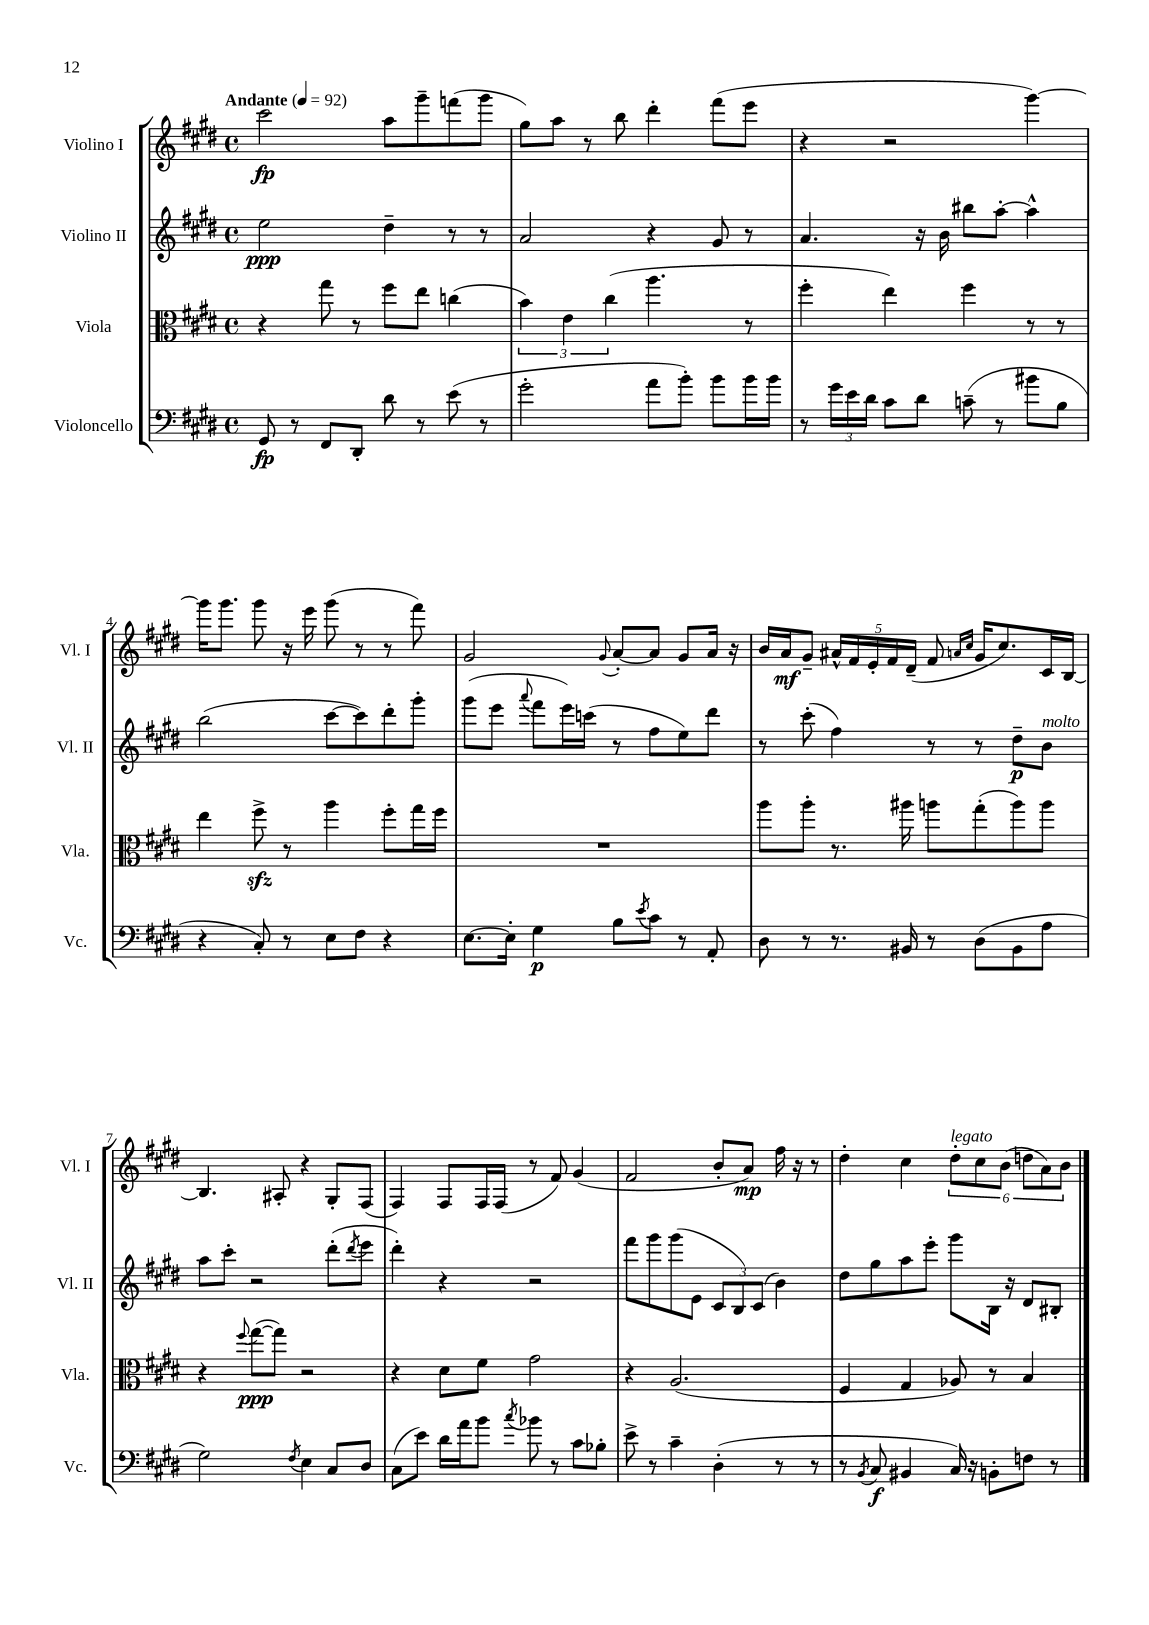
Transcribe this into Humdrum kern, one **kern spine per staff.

**kern	**dynam	**kern	**dynam	**kern	**dynam	**kern	**dynam
*part4	*part4	*part3	*part3	*part2	*part2	*part1	*part1
*staff4	*staff4	*staff3	*staff3	*staff2	*staff2	*staff1	*staff1
*I"Violoncello	*	*I"Viola	*	*I"Violino II	*	*I"Violino I	*
*I'Vc.	*	*I'Vla.	*	*I'Vl. II	*	*I'Vl. I	*
*clefF4	*	*clefC3	*	*clefG2	*	*clefG2	*
*k[f#c#g#d#]	*	*k[f#c#g#d#]	*	*k[f#c#g#d#]	*	*k[f#c#g#d#]	*
*M4/4	*	*M4/4	*	*M4/4	*	*M4/4	*
*met(c)	*	*met(c)	*	*met(c)	*	*met(c)	*
*MM92	*	*MM92	*	*MM92	*	*MM92	*
=1	=1	=1	=1	=1	=1	=1	=1
!	!	!	!	!	!	!LO:TX:a:B:t=Andante	!
8GG#/	fp	4r	.	2ee\	ppp	2ccc#\	fp
8r	.	.	.	.	.	.	.
8FF#/L	.	8gg#\	.	.	.	.	.
8DD#'/J	.	8r	.	.	.	.	.
8d#\	.	8ff#\L	.	4dd#~\	.	8aa\L	.
8r	.	8ee\J	.	.	.	8ggg#~\	.
(8e\	.	(4ccn\	.	8r	.	(8fffn\	.
8r	.	.	.	8r	.	8ggg#\J	.
=2	=2	=2	=2	=2	=2	=2	=2
2g#'\	.	6b\)	.	2a/	.	8gg#\L)	.
.	.	.	.	.	.	8aa\J	.
.	.	6e\	.	.	.	.	.
.	.	.	.	.	.	8r	.
.	.	(6cc#\	.	.	.	.	.
.	.	.	.	.	.	8bb\	.
8a\L	.	4.aa\	.	4r	.	4ddd#'\	.
8b'\J)	.	.	.	.	.	.	.
8b\L	.	.	.	8g#/	.	(8fff#\L	.
16b\L	.	8r	.	8r	.	8eee\J	.
16b\JJ	.	.	.	.	.	.	.
=3	=3	=3	=3	=3	=3	=3	=3
8r	.	4ff#'\	.	4.a/	.	4r	.
24g#\LL	.	.	.	.	.	.	.
24e\	.	.	.	.	.	.	.
24d#\JJ	.	.	.	.	.	.	.
8c#\L	.	4ee\)	.	.	.	2r	.
8d#\J	.	.	.	16r	.	.	.
.	.	.	.	16b\	.	.	.
(8cn~\	.	4ff#\	.	8bb#X\L	.	.	.
8r	.	.	.	[8aa'\J	.	.	.
8b#X\L	.	8r	.	4aa^^\]	.	[4ggg#\)	.
8B\J	.	8r	.	.	.	.	.
!!LO:LB:g=z
=4	=4	=4	=4	=4	=4	=4	=4
4r	.	4ee\	.	(2bb\	.	16ggg#\KL]	.
.	.	.	.	.	.	8.ggg#\J	.
8C#'/)	.	8ff#zz^\	.	.	.	8ggg#\	.
8r	.	8r	.	.	.	16r	.
.	.	.	.	.	.	16eee\	.
8E\L	.	4aa\	.	[8ccc#\L	.	(8ggg#\	.
8F#\J	.	.	.	8ccc#\])	.	8r	.
4r	.	8ff#'\L	.	8ddd#'\	.	8r	.
.	.	16gg#\L	.	8ggg#'\J	.	8fff#\)	.
.	.	16ff#\JJ	.	.	.	.	.
=5	=5	=5	=5	=5	=5	=5	=5
[8.E\L	.	1r	.	(8ggg#\L	.	2g#/	.
.	.	.	.	8eee\J	.	.	.
16E'\Jk]	.	.	.	.	.	.	.
.	.	.	.	8qqaaa/	.	.	.
4G#\	p	.	.	8fff#\L	.	.	.
.	.	.	.	16eee\L)	.	.	.
.	.	.	.	(16cccn\JJ	.	.	.
.	.	.	.	.	.	8qqg#/	.
8B\L	.	.	.	8r	.	[8a'/L	.
8qe/	.	.	.	.	.	.	.
8c#\J	.	.	.	8ff#\L	.	8a/J]	.
8r	.	.	.	8ee\)	.	8g#/L	.
8AA'/	.	.	.	8ddd#\J	.	16a/Jk	.
.	.	.	.	.	.	16r	.
=6	=6	=6	=6	=6	=6	=6	=6
8D#\	.	8aa\L	.	8r	.	16b/LL	.
.	.	.	.	.	.	16a/J	mf
8r	.	8aa'\J	.	(8ccc#'\	.	8g#~/J	.
8.r	.	8.r	.	4ff#\)	.	20a#X^^/LL	.
.	.	.	.	.	.	20f#/	.
.	.	.	.	.	.	20e'/	.
.	.	.	.	.	.	20f#/	.
16BB#X/	.	16aa#X\	.	.	.	.	.
.	.	.	.	.	.	(20d#~/JJ	.
8r	.	8aan\L	.	8r	.	8f#/	.
.	.	.	.	.	.	16qqan/LL	.
.	.	.	.	.	.	16qqcc#/JJ	.
(8D#\L	.	(8gg#'\	.	8r	.	16g#/KL	.
.	.	.	.	.	.	8.cc#/)	.
8BB#\	.	8aa\)	.	8dd#~\L	p	.	.
!	!	!	!	!LO:TX:a:i:t=molto	!	!	!
8A\J	.	8aa\J	.	8b\J	.	16c#/L	.
.	.	.	.	.	.	[16B/JJ	.
!!LO:LB:g=z
=7	=7	=7	=7	=7	=7	=7	=7
2G#\)	.	4r	.	8aa\L	.	4.B/]	.
.	.	.	.	8ccc#'\J	.	.	.
.	.	8qqff#/	.	.	.	.	.
.	.	([8gg#\L	ppp	2r	.	.	.
.	.	8gg#\J])	.	.	.	8A#X'/	.
8qF#/	.	.	.	.	.	.	.
4E\	.	2r	.	.	.	4r	.
8C#/L	.	.	.	(8ddd#'\L	.	8G#'/L	.
.	.	.	.	8qddd#/	.	.	.
8D#/J	.	.	.	8eee\J	.	(8F#/J	.
=8	=8	=8	=8	=8	=8	=8	=8
(8C#\L	.	4r	.	4ddd#'\)	.	4F#/)	.
8e\J)	.	.	.	.	.	.	.
16d#\LL	.	8d#\L	.	4r	.	8F#/L	.
16a\J	.	.	.	.	.	.	.
8b\J	.	8f#\J	.	.	.	16F#/L	.
.	.	.	.	.	.	(16F#/JJ	.
8qcc#/	.	.	.	.	.	.	.
8b-X\	.	2g#\	.	2r	.	8r	.
8r	.	.	.	.	.	8f#/)	.
8c#\L	.	.	.	.	.	(4g#/	.
8B-X'\J	.	.	.	.	.	.	.
=9	=9	=9	=9	=9	=9	=9	=9
8e^\	.	4r	.	8fff#\L	.	2f#/	.
8r	.	.	.	8ggg#\	.	.	.
4c#~\	.	(2.A/	.	(8ggg#\	.	.	.
.	.	.	.	8e\J	.	.	.
(4D#'\	.	.	.	12c#/L	.	8b'/L	.
.	.	.	.	12B/)	.	.	.
.	.	.	.	.	.	8a/J)	mp
.	.	.	.	(12c#/J	.	.	.
8r	.	.	.	4b\)	.	16ff#\	.
.	.	.	.	.	.	16r	.
8r	.	.	.	.	.	8r	.
=10	=10	=10	=10	=10	=10	=10	=10
8r	.	4F#/	.	8dd#\L	.	4dd#'\	.
8qBB/	.	.	.	.	.	.	.
8C#/	f	.	.	8gg#\	.	.	.
4BB#X/	.	4G#/	.	8aa\	.	4cc#\	.
.	.	.	.	8eee'\J	.	.	.
!	!	!	!	!	!	!LO:TX:a:i:t=legato	!
16C#/)	.	8A-X/)	.	8ggg#\L	.	12dd#'\L	.
16r	.	.	.	.	.	.	.
.	.	.	.	.	.	12cc#\	.
8BBn'\L	.	8r	.	16B\Jk	.	.	.
.	.	.	.	.	.	(12b\J	.
.	.	.	.	16r	.	.	.
8Fn\J	.	4B/	.	8d#/L	.	12ddn\L	.
.	.	.	.	.	.	12a\)	.
8r	.	.	.	8B#X'/J	.	.	.
.	.	.	.	.	.	12b\J	.
==	==	==	==	==	==	==	==
*-	*-	*-	*-	*-	*-	*-	*-
